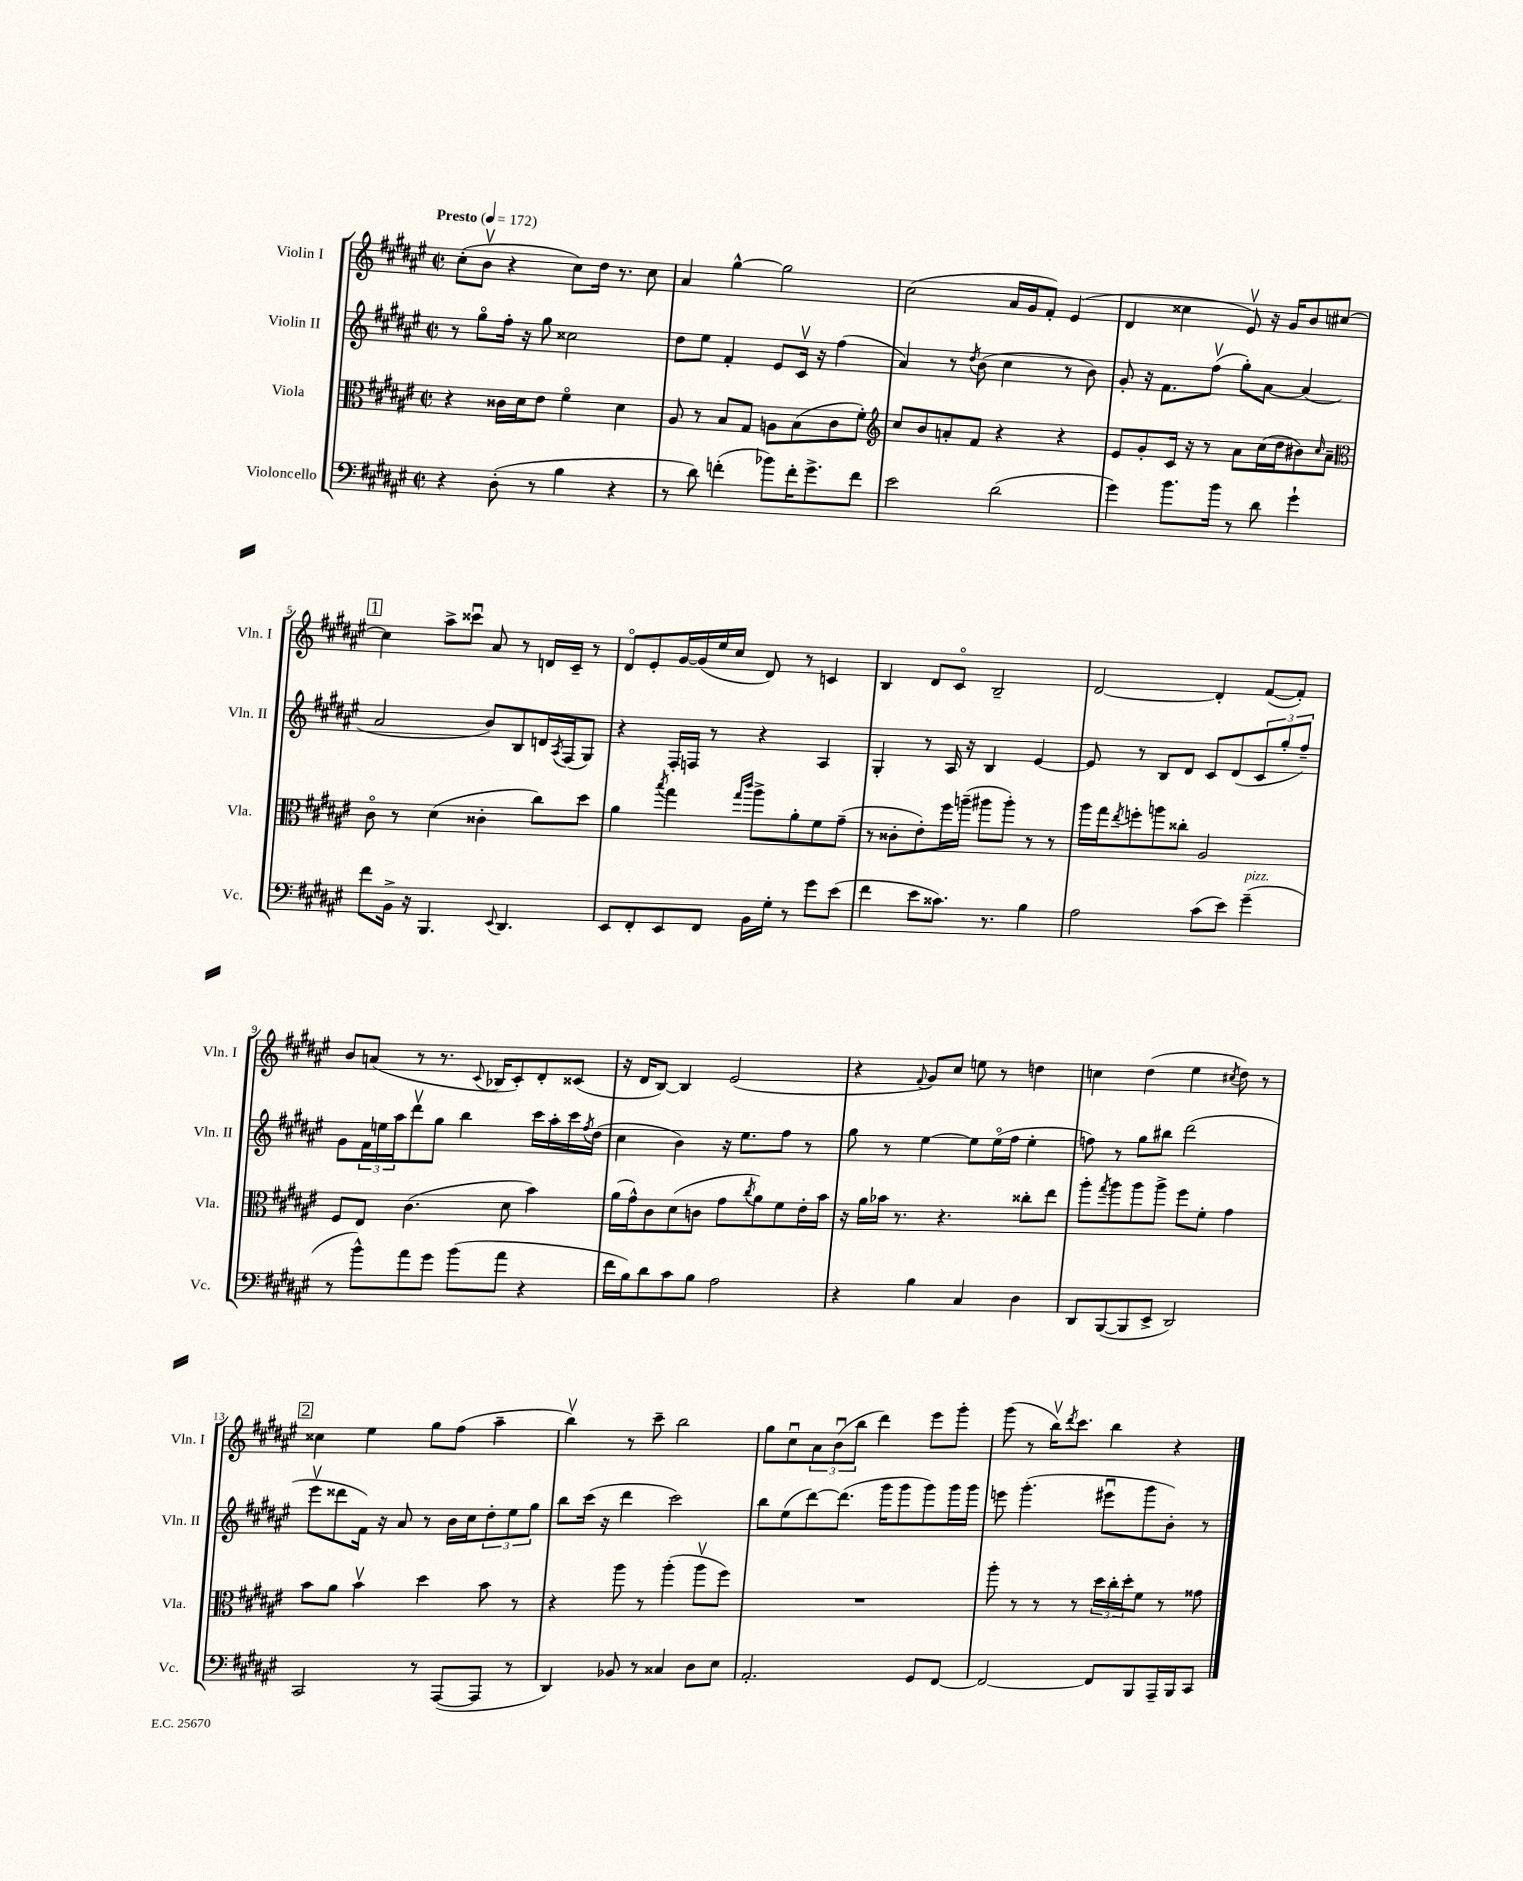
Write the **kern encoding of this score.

**kern	**kern	**kern	**kern
*staff4	*staff3	*staff2	*staff1
*clefF4	*clefC3	*clefG2	*clefG2
*k[f#c#g#d#a#e#]	*k[f#c#g#d#a#e#]	*k[f#c#g#d#a#e#]	*k[f#c#g#d#a#e#]
*M2/2	*M2/2	*M2/2	*M2/2
*met(c|)	*met(c|)	*met(c|)	*met(c|)
*MM172	*MM172	*MM172	*MM172
4r	4r	8r	(8cc#'
.	.	8gg#o	8bv
(8D#'	16c##	16ff#'	4r
.	16d#	16r	.
8r	8e#	8gg#	.
4B	4f#o	2cc##	8cc#)
.	.	.	16dd#
.	.	.	8.r
4r	4d#	.	.
.	.	.	8cc#
=	=	=	=
8r	8A#	8dd#	4a#
8d#)	8r	8ee#	.
(4f'	8B	4f#'	[4gg#^^
.	8G#	.	.
8b-)	8A	8e#	2gg#]
16f'	(8B	16c#v	.
8.g#^	.	16r	.
.	8c#	(4ff#	.
8f	8f#')	.	.
=	=	=	=
*	*clefG2	*	*
2e#	8cc#	4a#)	(2cc#
.	8b	.	.
.	8a'	8r	.
.	.	8qdd#	.
.	8f#	(8b	.
(2d#	4r	4cc#	16a#
.	.	.	16g#
.	.	.	8f#')
.	4r	8r	(4e#
.	.	8b)	.
=	=	=	=
4g#)	8e#	8g#'	4d#
.	8g#'	16r	.
.	.	8.f#	.
8.b	16c#	.	4cc##
.	16r	.	.
.	8r	(8ff#v	.
16b	.	.	.
8r	8a#	8gg#')	8e#v)
8d#	(16cc#	[8a#	16r
.	16dd#	.	16g#
4g#`	8b#)	(4a#]	8b
.	16qqcc#	.	.
.	8a#~	.	[8cc#
=	=	=	=
*	*clefC3	*	*
8f#	8c#o	2a#	4cc#]
16BB^	8r	.	.
16r	.	.	.
4.BBB	(4d#	.	8aa#^
.	.	.	8ccc##u
.	4c##'	8b)	8a#
8qqEE#	.	.	.
4.DD#	.	8B	8r
.	8cc#)	16d	16d
.	.	8qA#	.
.	.	(16F#	16c#~
.	8dd#	8G#)	8r
=	=	=	=
8EE#	4a#	4r	8d#o
8FF#'	.	.	8e#'
.	8qbb	.	.
8EE#	4gg#	16F#'	[16g#
.	.	16F	(16g#]
8FF#	.	8r	16ee#
.	.	.	16cc#
.	16qqgg#	.	.
.	16qqccc#	.	.
16BB	8aa#^	4r	8d#)
16G#'	.	.	.
8r	8a#'	.	8r
8g#	8f#	4A#	4c
(8e#	(8g#~	.	.
=	=	=	=
4f#	8r	4G#'	4B
.	8c##'	.	.
8e#	8e#')	8r	8d#
8.c##)	16ff#	16A#	8c#o
.	(16aa~	16r	.
.	8aa#	4B	2B~
8.r	.	.	.
.	8aa#')	.	.
4B	8r	[4e#	.
.	8r	.	.
=	=	=	=
2A#	16aa#	8e#]	[2d#
.	16gg#	.	.
.	8qee#	.	.
.	8ff'	8r	.
.	8aa	8B	.
.	8cc##'	8d#	.
(8c#	2A#	8c#	4d#']
8e#)	.	(8d#	.
(4g#~	.	12c#	([8f#
.	.	12gg#'	.
.	.	.	8f#'])
.	.	12ff#~)	.
=	=	=	=
8r	8F#	8g#	8b
8b^^)	8E#	24f#	(8a
.	.	24ee	.
.	.	24aa#	.
8a#	(4.c#	8ddd#v	8r
8g#	.	8gg#	8.r
(8b	.	4bb	.
.	.	.	8qqc#
.	.	.	16B-
8a#	8d#	.	8c#')
4r	4b)	16ccc#	8d#'
.	.	16aa#'	.
.	.	16ccc#	(8c##
.	.	8qff#	.
.	.	(16dd#	.
=	=	=	=
16f#	(16a#	4cc#	16r
16B)	16g#^^)	.	16d#
8d#	8c#	.	[8B)
8c#	(8d#	4b)	4B]
8B	8c	.	.
2A#	8g#	16r	(2e#
.	.	8.ee#	.
.	8qcc#	.	.
.	8a#)	.	.
.	8f#	8ff#	.
.	16e#'	8r	.
.	16b	.	.
=	=	=	=
4r	16r	8gg#	4r
.	16a#	.	.
.	16b-	8r	.
.	8.r	.	.
.	.	.	8qqf#
4B	.	[4ee#	8g#)
.	4.r	.	8cc#
4C#	.	8ee#]	8ee
.	.	(16ee#o	8r
.	.	16ff#	.
4D#	8cc##'	4ee#'	4dd
.	8ee#	.	.
=	=	=	=
8DD#	8aa#'	8ff)	4cc
.	8qgg#	.	.
([8BBB	8aa#	8r	.
8BBB]	8aa#	8gg#	(4dd#
8EE#^	8aa#^	8bb#	.
2DD#)	8ff#	(2ddd#	4ee#
.	8f#'	.	.
.	.	.	8qcc#
.	4g#	.	8dd#)
.	.	.	8r
=	=	=	=
2CC#	8b	8eee#v	4cc##
.	8a#	8ddd##	.
.	4bv	16f#)	4ee#
.	.	16r	.
.	.	8a#	.
8r	4dd#	8r	8gg#
([8AAA#	.	16b	(8ff#
.	.	16cc#	.
8AAA#]	8b	12dd#'	4aa#~
.	.	12ee#	.
8r	8r	.	.
.	.	12gg#	.
=	=	=	=
4DD#)	4r	8bb	4bbv)
.	.	(16ccc#	.
.	.	16r	.
8BB-	8aa#	4ddd#	8r
8r	8r	.	8ccc#~
4C##	(4aa#'	2ccc#)	2bb
8D#	8aa#v	.	.
8E#	8ff#)	.	.
=	=	=	=
2.AA#'	1r	8bb	8gg#
.	.	(8ee#	8cc#u
.	.	[8ddd#)	12a#
.	.	.	(12bu
.	.	(8.ddd#]	.
.	.	.	12bb
.	.	.	4ddd#)
.	.	16ggg#	.
.	.	8ggg#	.
8GG#	.	8ggg#)	8eee#
[8FF#	.	16ggg#	8ggg#'
.	.	16ggg#	.
=	=	=	=
2FF#_	8aa#'	8eee	(8ggg#
.	8r	(4.ggg#'	8r
.	8r	.	16bbv)
.	.	.	8qddd#
.	.	.	8.ccc#
.	8r	.	.
8FF#]	24dd#	8eee#u	4bb
.	24cc#'	.	.
.	24dd#'	.	.
8BBB	8f#	8ggg#	.
16AAA#~	8r	8b')	4r
16BBB	.	.	.
8CC#	8g##	8r	.
==	==	==	==
*-	*-	*-	*-
